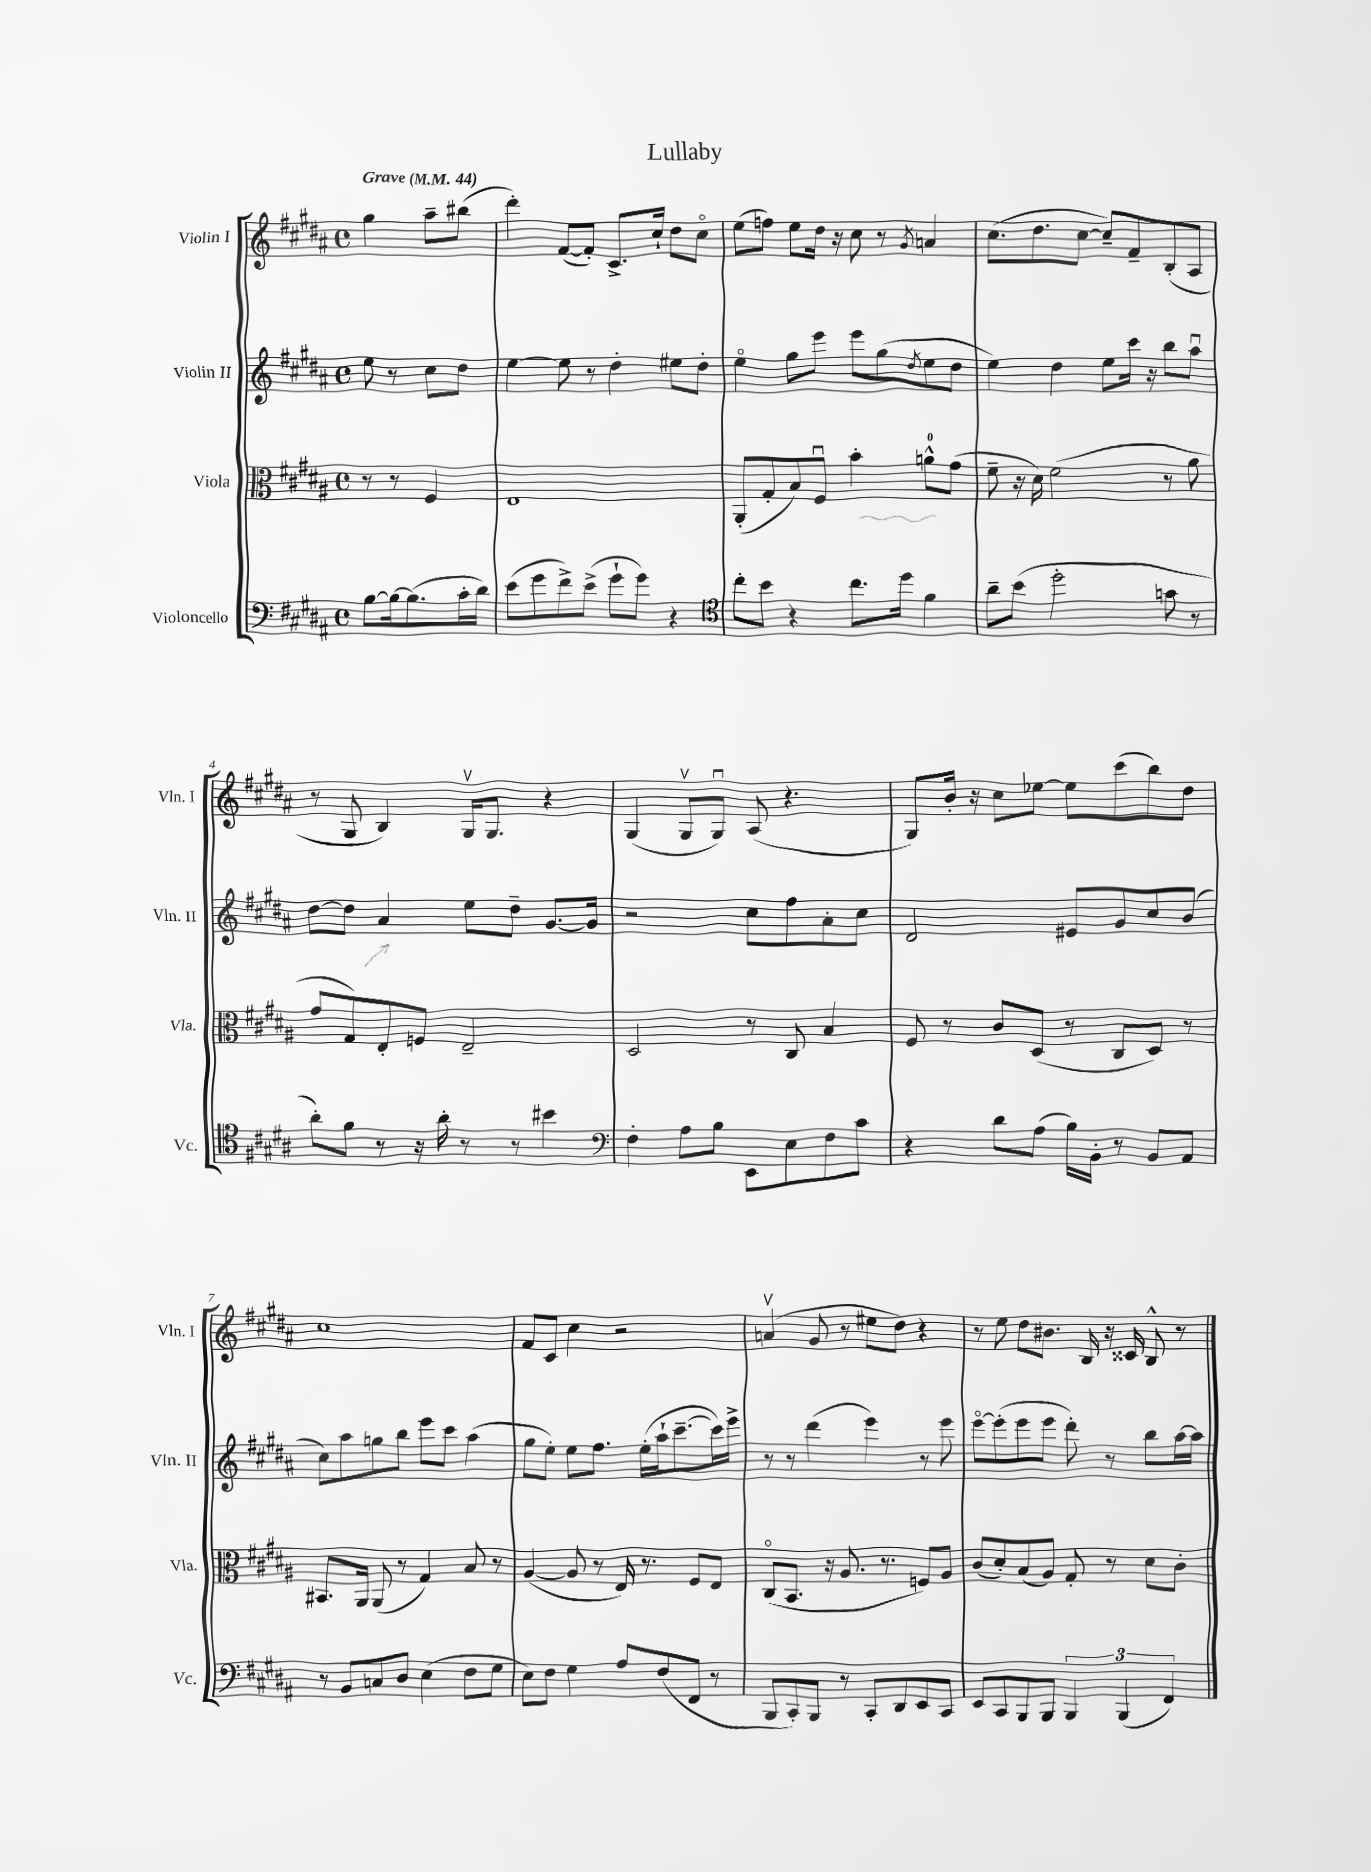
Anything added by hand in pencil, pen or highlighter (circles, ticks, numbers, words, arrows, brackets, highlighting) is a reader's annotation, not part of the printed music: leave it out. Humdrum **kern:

**kern	**kern	**kern	**kern
*part4	*part3	*part2	*part1
*staff4	*staff3	*staff2	*staff1
*I"Violoncello	*I"Viola	*I"Violin II	*I"Violin I
*I'Vc.	*I'Vla.	*I'Vln. II	*I'Vln. I
*clefF4	*clefC3	*clefG2	*clefG2
*k[f#c#g#d#a#]	*k[f#c#g#d#a#]	*k[f#c#g#d#a#]	*k[f#c#g#d#a#]
*M4/4	*M4/4	*M4/4	*M4/4
*met(c)	*met(c)	*met(c)	*met(c)
*MM44	*MM44	*MM44	*MM44
=	=	=	=
!	!	!	!LO:TX:a:B:t=Grave
[8B\L	8r	8ee\	4gg#\
16B\k_	8r	8r	.
(8.B\]	.	.	.
.	4F#/	8cc#\L	8aa#~\L
16c#'\L	.	8dd#\J	(8bb#X\J
16d#\JJ)	.	.	.
=1	=1	=1	=1
(8e\L	1E	[4ee\	4ddd#'\)
8g#\	.	.	.
8f#^\)	.	8ee\]	([8f#/L
(8e^\J	.	8r	8f#'/J])
8g#`\L	.	4dd#'\	8.c#^/L
8g#\J)	.	.	.
.	.	.	16cc#`/Jk
4r	.	8ee#X\L	8dd#\L
.	.	8dd#'\J	8cc#\J
=2	=2	=2	=2
*clefC4	*	*	*
8cc#'\L	(8AA#'/L	4ee\	(8ee\L
8b\J	8G#'/	.	8ffn\J)
4r	8B/)	8gg#\L	8ee\L
.	8F#u/J	8eee\J	16dd#\Jk
.	.	.	16r
8.cc#\L	4b'\	8eee\L	8cc#\
.	.	(8gg#\	8r
16dd#\Jk	.	.	.
.	.	8qdd#/	8qg#/
4f#\	8an^^\L	8ee\	4an/
.	(8g#\J	8dd#\J	.
=3	=3	=3	=3
8a#~\L	8f#~\	4ee\)	(8.cc#\L
(8b\J	16r	.	.
.	16d#\)	.	8.dd#\
2dd#'\	(2f#\	4dd#\	.
.	.	.	[8cc#\J
.	.	8ee\L	8cc#~/L])
.	.	16ccc#\Jk	8f#~/
.	.	16r	.
8gn\	8r	8bb\L	(8B'/
8r	8a#\	8aa#u\J	8A#/J
!!LO:LB:g=z
=4	=4	=4	=4
8a#'\L)	8g#/L	[8dd#\L	8r
8f#\J	8G#/)	8dd#\J]	8G#/
8r	8E'/	4a#/	4B/)
16r	8Fn/J	.	.
16a#'\	.	.	.
8r	2E~/	8ee\L	16G#v/KL
.	.	.	8.G#/J
8r	.	8dd#~\J	.
4b#X\	.	[8.g#/L	4r
.	.	16g#/Jk]	.
=5	=5	=5	=5
*clefF4	*	*	*
4F#'\	2D#/	2r	(4G#/
8A#\L	.	.	8G#v/L
8B\J	.	.	8G#u/J)
8EE\L	8r	8cc#\L	(8A#/
8E\	8C#/	8ff#\	4.r
8F#\	4B/	8a#'\	.
8c#\J	.	8cc#\J	.
=6	=6	=6	=6
4r	8F#/	2d#/	8G#/L)
.	8r	.	16b'/Jk
.	.	.	16r
8d#\L	8c#/L	.	8cc#\L
(8A#\J	(8D#/J	.	[8ee-X\J
16B\LL)	8r	8e#X/L	8ee-\L]
16BB'\JJ	.	.	.
8r	8C#/L	8g#/	(8ccc#\
8BB/L	8D#/J)	8cc#/	8bb\)
8AA#/J	8r	(8b/J	8dd#\J
!!LO:LB:g=z
=7	=7	=7	=7
8r	8.BB#X/L	8cc#\L)	1cc#
8BB/L	.	8aa#\	.
.	16AA#/Jk	.	.
8Cn/	(8AA#/	8ggn\	.
8D#/J	8r	8bb\J	.
(4E\	4G#/)	8eee\L	.
.	.	8ccc#\J	.
8F#\L	8B/	(4aa#\	.
8G#\J	8r	.	.
=8	=8	=8	=8
8E\L)	([4A#/	8gg#\L	8f#/L
8F#\J	.	8ee'\J)	8c#/J
4G#\	8A#/]	8ee\L	4cc#\
.	8r	8.ff#\J	.
8A#/L	16E/)	.	2r
.	8.r	(16ee'\LL	.
(8F#/	.	16aa#`\J	.
.	.	[8.ccc#~\	.
8FF#/J	8F#/L	.	.
8r	8E/J	16ccc#\L])	.
.	.	16eee^\JJ	.
=9	=9	=9	=9
8BBB/L	(8C#/L	8r	(4anv/
8CC#'/)	8.BB/J	8r	.
8BBB/J	.	(4ddd#\	8g#/
.	16r	.	.
8r	8.A#/	.	8r
8CC#'/L	.	4eee\)	8ee#X\L
.	8.r	.	.
8DD#/	.	.	8dd#\J)
8EE/	8Fn/L)	8r	4r
8CC#/J	8A#/J	8eee\	.
=10	=10	=10	=10
8EE/L	(8c#/L	[8eee\L	8r
8CC#/	8d#'/)	(8eee'\]	8ee\
8BBB/	(8B/	8eee\	8dd#\L
8BBB/J	8A#/J)	8eee\J	8.b#X\J
6BBB/	8G#'/	8ddd#'\)	.
.	.	.	16B/
.	8r	8r	16r
(6BBB/	.	.	.
.	.	.	16c##X/
.	8d#\L	8bb\L	8B^^/
6FF#/)	.	.	.
.	8c#'\J	[16aa#\L	8r
.	.	16aa#\JJ]	.
==	==	==	==
*-	*-	*-	*-
